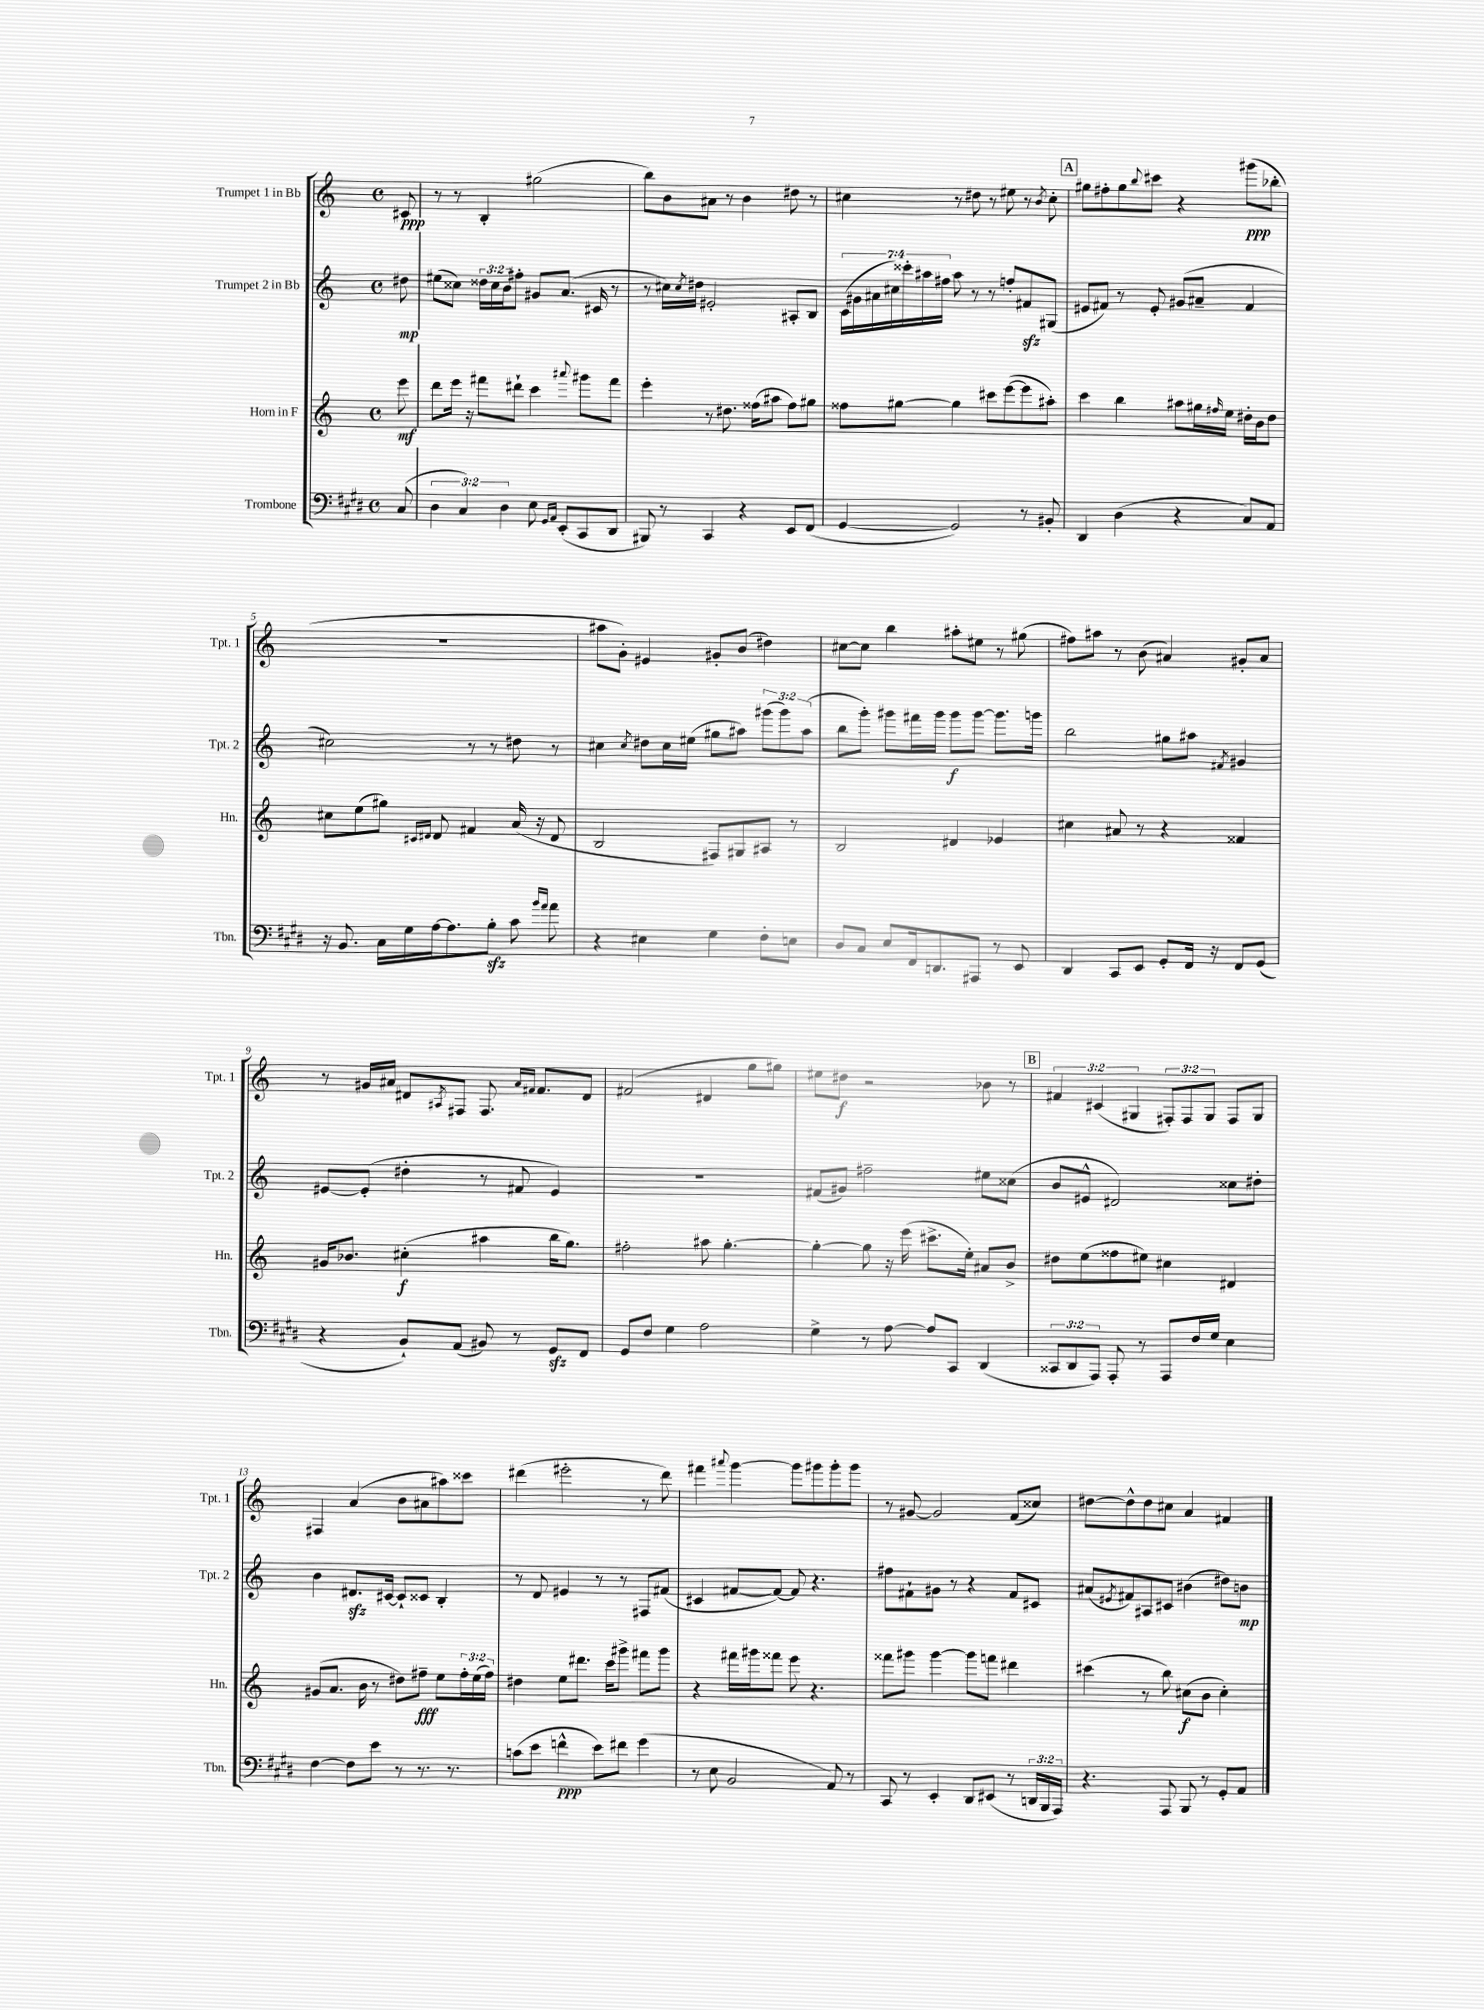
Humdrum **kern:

**kern	**kern	**kern	**kern
*staff4	*staff3	*staff2	*staff1
*clefF4	*clefG2	*clefG2	*clefG2
*k[f#c#g#d#]	*k[]	*k[]	*k[]
*M4/4	*M4/4	*M4/4	*M4/4
*met(c)	*met(c)	*met(c)	*met(c)
(8C#	8eee	8dd#	8c#
=	=	=	=
6D#	8ddd	(8ee#	8r
.	16eee	8cc##)	8r
6C#)	.	.	.
.	16r	.	.
.	8fff#	24dd##	4B'
.	.	24cc##	.
6D#	.	24b	.
.	8ddd#`	8ff#'	.
8E	4ccc	8g#	(2gg#
16qqGG#	.	.	.
16qqAA	.	.	.
(8EE'	.	(8.a	.
.	8qqaaa#	.	.
8CC#	8ggg#	.	.
.	.	16c#	.
8DD#	8fff#	8r	.
=	=	=	=
8BBB#)	4eee'	8r	8bb)
8r	.	16cc#)	8b
.	.	8qcc#	.
.	.	16dd#	.
4CC#	8r	2e#'	8a#
.	8.dd#	.	8r
4r	.	.	4b
.	(16ff##	.	.
.	8aa#	.	.
8EE	8ff##)	8A#'	8dd#
(8FF#	8gg#	8B	8r
=	=	=	=
[4GG#	8ff##	(28c	4cc#
.	.	28g#	.
.	.	28a#	.
.	.	28cc#)	.
.	[8gg#	.	.
.	.	28ccc##'	.
.	.	28aa#	.
.	.	28ff#	.
2GG#])	4gg#]	8aa#	8r
.	.	8r	8dd#
.	8ccc#	8r	8r
.	([8eee	8ff'	8ee#
8r	8eee]	8f#	8r
.	.	.	8qb
8BB#'	8aa#')	(8G#	8cc#'
=	=	=	=
4DD#	4ccc	8e#	8gg#
.	.	8f#)	8ff#'
(4D#	4bb	8r	8gg#
.	.	.	8qqbb
.	.	8e#'	8ccc#
4r	8aa#	(8g#	4r
.	16gg#	8a#~	.
.	16qqff#	.	.
.	16ee	.	.
8C#)	16dd#'	4f#	(8ggg#
.	16b	.	.
8AA	8dd#	.	8bb-'
=	=	=	=
16r	8cc#	2cc#)	1r
8.BB	.	.	.
.	(8ee	.	.
16C#	8gg#)	.	.
16G#	.	.	.
.	16qqc#	.	.
.	16qqd#	.	.
[16A	8d#	.	.
8.A]	.	.	.
.	4f#	8r	.
8B'	.	8r	.
8c#	(16a	8dd#	.
.	16r	.	.
16qqb	.	.	.
16qqa	.	.	.
8a	8d#	8r	.
=	=	=	=
4r	2B	4cc#	8aa#
.	.	.	8g')
.	.	8qcc#	.
4E#	.	8dd#	4e#
.	.	16cc#	.
.	.	(16ee#	.
4G#	8F#)	8gg#	8g#'
.	8G#	8aa#)	(8b
8F#'	8A#	(12ggg#	4dd#)
.	.	12ggg#)	.
8E	8r	.	.
.	.	(12aa#	.
=	=	=	=
8D#	2B	8bb	[8cc#
8C#	.	8ggg')	8cc#]
8E	.	8ggg#	4bb
16FF#	.	16fff#	.
8.DD	.	16ggg#	.
.	4d#	8ggg#	8aa#'
8AAA#	.	[8ggg#	8ee#
8r	4e-	8.ggg#]	8r
8EE	.	.	(8gg#
.	.	16ggg	.
=	=	=	=
4DD#	4cc#	2bb	8ff#)
.	.	.	8aa#
8CC#	8a#	.	8r
8EE	8r	.	(8b
8GG#'	4r	8gg#	4a#)
16FF#	.	8aa#	.
16r	.	.	.
.	.	8qf#	.
8FF#	4f##	4g#	8g#'
(8GG#	.	.	8a#
=	=	=	=
4r	16g#	[8e#	8r
.	8.b-	.	.
.	.	(8e#']	16g#
.	.	.	16a#
8BB`)	(4cc#'	4dd#'	8d#
.	.	.	8qA#
(8AA	.	.	8F#
8BB#)	4aa#	8r	8.F#
8r	.	8f#	.
.	.	.	16qqa#
.	.	.	16qqf#
.	.	.	8.f#
8GG#	16bb	4e#)	.
.	8.gg)	.	.
8FF#	.	.	8d#
=	=	=	=
8GG#	2ff#'	1r	(2f#
8F#	.	.	.
4G#	.	.	.
2A	8aa#	.	4d#
.	[4.gg'	.	.
.	.	.	8gg
.	.	.	8gg#)
=	=	=	=
4G#^	4gg'_	(8f#	8ee#
.	.	8g#)	8dd#
8r	8gg]	2ff#~	2r
[8A	16r	.	.
.	(16eee	.	.
8A]	8.ccc#^	.	.
8CC#	.	.	.
.	16ee')	.	.
(4DD#	8a#	8ee#	8b-
.	8b^	(8cc##	8r
=	=	=	=
12CC##	8dd#	8b	6f#
12DD#	.	.	.
.	(8ee	8e#^^	.
12AAA)	.	.	(6c#
8AAA'	8ff##	2d#)	.
.	.	.	6G#
8r	8ee#)	.	.
8AAA	4cc#	.	12F#')
.	.	.	12F#
16F#	.	.	.
.	.	.	12G#
16G#	.	.	.
4E	4d#	8cc##	8F#
.	.	8dd#'	8G#
=	=	=	=
[4F#	(8g#	4b	4F#
.	8.a	.	.
8F#]	.	8.d#	(4a
.	16b	.	.
8e	8r	.	.
.	.	[16c#	.
8r	8dd#)	8c#`]	8b
8.r	8ff#~	8c##	8a#
.	8ee	4B'	8aa#)
8.r	.	.	.
.	24ff#'	.	8ccc##
.	(24ee	.	.
.	24ff#)	.	.
=	=	=	=
(8c	4dd#	8r	(4ddd#
8e	.	8d	.
4f^^	8ee	4e#	2eee#'
.	8.ddd#	.	.
8e)	.	8r	.
.	16ccc	.	.
8f#	8ggg#^	8r	.
(4g#	8fff#	8F#	8r
.	8ggg#	(8f#	8ddd#)
=	=	=	=
8r	4r	4c#	4fff#
8E	.	.	.
.	.	.	8qqaaa#
2BB	16fff#	[8f#	[4ggg
.	16ggg#	.	.
.	8fff##	8f#_)	.
.	8eee	8f#]	8ggg]
.	4.r	4.r	8ggg#
8AA)	.	.	8ggg#'
8r	.	.	8ggg#
=	=	=	=
8CC#	8fff##	8ff#	8r
8r	8ggg#	8f#`	[8g#
4EE'	[4ggg#	8g#	2g#]
.	.	8r	.
8DD#	8ggg#]	4r	.
(8EE#	8fff	.	.
8r	4ddd#	8f#	(8f
24DD	.	8c#	8cc##)
24BBB	.	.	.
24AAA)	.	.	.
=	=	=	=
4.r	(4ccc#	(8a#	[8dd#
.	.	8qe#	.
.	.	8f#)	8dd#^^]
.	8r	8A#	8dd#
8AAA	8bb)	8c#	8cc#
8BBB	(8cc#	(4b#	4a
8r	8b	.	.
8GG#'	4cc#')	8dd#)	4f#
8AA	.	8b	.
==	==	==	==
*-	*-	*-	*-
